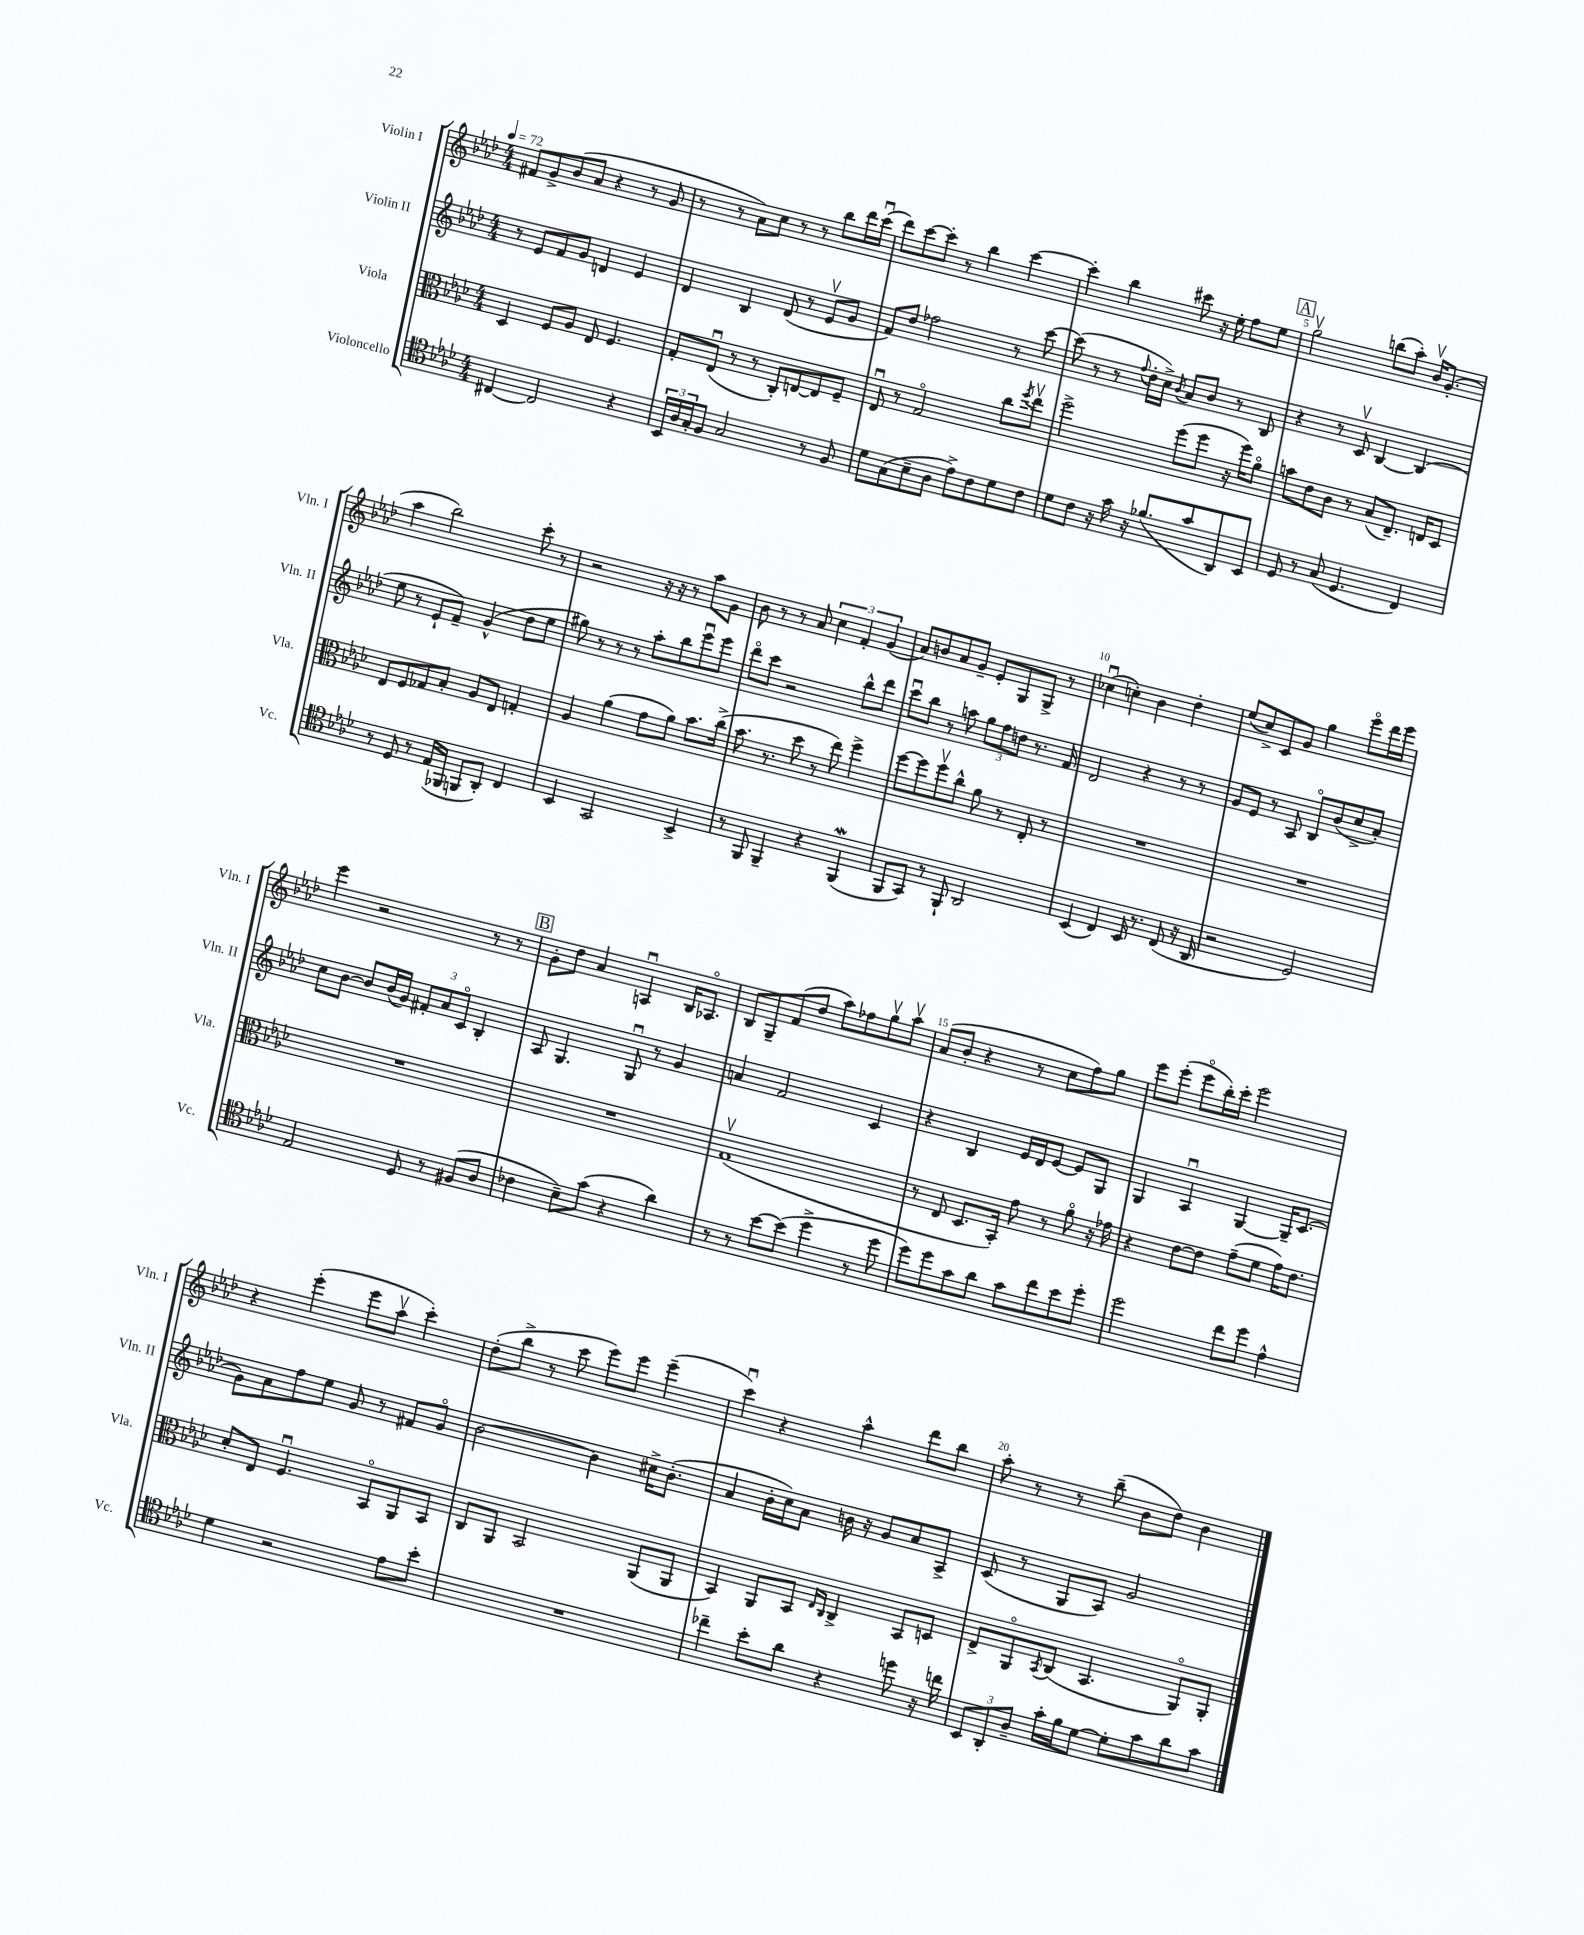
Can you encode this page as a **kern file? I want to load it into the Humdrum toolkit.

**kern	**kern	**kern	**kern
*part4	*part3	*part2	*part1
*staff4	*staff3	*staff2	*staff1
*I"Violoncello	*I"Viola	*I"Violin II	*I"Violin I
*I'Vc.	*I'Vla.	*I'Vln. II	*I'Vln. I
*clefC4	*clefC3	*clefG2	*clefG2
*k[b-e-a-d-]	*k[b-e-a-d-]	*k[b-e-a-d-]	*k[b-e-a-d-]
*M4/4	*M4/4	*M4/4	*M4/4
*MM72	*MM72	*MM72	*MM72
=1	=1	=1	=1
[4C#X/	4D-/	8r	8f#X/L
.	.	8e-/L	8g^/
2C#/]	8F/L	8f/	(8b-/
.	8A-/J	8g/J	8a-/J
.	8E-/	4dn/	4r
.	4.F/	.	.
4r	.	4e-/	8r
.	.	.	8g/
=2	=2	=2	=2
24BB-/LL	8G'/L	4d-/	8r
24A-/	.	.	.
24G'/J	.	.	.
8F/J	(8E-u/J	.	8r
2G/	8r	4B-/	8a-\L)
.	8r	.	8cc\J
.	8C'/L)	(8d-/	8r
.	[8En/	8r	8r
8r	8E/]	8e-v/L	8bb-\L
8F/	8F~/J	8g/J	16ddd-\L
.	.	.	(16cccu\JJ
=3	=3	=3	=3
8d-\L	8E-u/	8f/L)	8ddd-\L)
(8G\	8r	8dd-/J	[8ccc\
8B-~\	2G/	2ff-X\	8ccc'\J]
8A-\J	.	.	8r
8e-^\L)	.	.	4bb-\
8c\	.	.	.
8d-\	8cc\L	8r	[4ccc\
.	8qff/	.	.
8c\J	8ee-v\J	[8ccc\	.
=4	=4	=4	=4
8d-\L	2ff^\	(8ccc\]	4ccc'\]
8c\J	.	8r	.
16r	.	8r	4bb-\
16g\	.	.	.
.	.	8qqff/	.
16r	.	16dd-'\LL	.
(8.f-X/L	.	16cc^\JJ)	.
.	.	8qb-/	.
.	(8ff\L	8a-/L	8ccc#X\
8g/	8ff\J	8b-/J	16r
.	.	.	16ee-'\
8AA-/)	16r	8r	8ff\L
.	16ff\KL)	.	.
8BB-/J	8a-\J	8B-/	8ee-\J
!!LO:REH:place=s1:t=A
=5	=5	=5	=5
8D-/	8bn\L	4r	2ggv\
8r	8e-\	.	.
(8G/	8c\J	8r	.
4.D-/	8r	8cv/	.
.	(8B-/L	[4B-/	(8bbn\L
.	8.E-~/J)	.	8aa-'\J)
4C/)	.	(4B-/]	16b-v/KL
.	16En/KL	.	(8.g'/J
.	8D-/J	.	.
!!LO:LB:g=z
=6	=6	=6	=6
8r	8E-/L	8ee-\	4aa-\
8D-/	8F/	8r	.
8r	8G-X/	8e-`/L	2bb-\)
(16E-/LL	8B-'/J	8f~/J)	.
16FF-X/JJ	.	.	.
8FFn/L	8A-/L	(4g^^/	.
8AA-'/J)	8E-/J	.	.
4C/	4Gn'/	8dd-\L	8ccc'\
.	.	8ee-\J	8r
=7	=7	=7	=7
4BB-/	4A-/	8gg#X\)	2r
.	.	8r	.
2GG/	(4a-\	8r	.
.	.	8r	.
.	8g\L	8aa-'\L	16r
.	.	.	16r
.	8a-\J)	8bb-\	8r
4BB-^/	8.b-\L	8eee-u\	8aa-\L
.	.	8eee-\J	8g\J
.	(16cc^\Jk	.	.
=8	=8	=8	=8
8r	8.b-\	8ddd-\L	8b-\
8FF/	.	8ccc\J	8r
.	8.r	.	.
4FF~/	.	2r	8r
.	8dd-\	.	8a-/
4r	8r	.	6cc\
.	8ee-\)	.	.
.	.	.	6f'/
(4FFW/	4ff^\	8bb-^^\L	.
.	.	.	(6g/
.	.	8ddd-\J	.
=9	=9	=9	=9
8FF/L	[8ff\L	8cccu\L	8a-/L)
8GG/J)	8ff\]	8bb-\J	8bn/
8r	8ffv\	8r	8a-/
8FF`/	8cc^^\J	8aan\	8g~/J
2AA-/	8a-\	12gg\L	8e-'/L
.	.	12ff\	.
.	8r	.	8G/
.	.	12ddn\J	.
.	8E-'/	8.r	8G^/J
.	8r	.	8r
.	.	16f/	.
=10	=10	=10	=10
(4BB-/	1r	2d-/	(4cc-Xu\
4C/)	.	.	4ccn'\)
16BB-/	.	4r	4b-\
8.r	.	.	.
(8C/	.	8r	4dd-'\
16r	.	8r	.
16AA-/	.	.	.
=11	=11	=11	=11
2r	1r	8g/L	(8ee-/L
.	.	8e-/J	8cc^/)
.	.	8r	8c/
.	.	8A-/	8g/J
2D-/)	.	8B-/L	4gg\
.	.	(8b-/	.
.	.	8cc^/	8eee-\L
.	.	8a-'/J)	16ddd-\L
.	.	.	16eee-\JJ
!!LO:LB:g=z
=12	=12	=12	=12
2E-/	1r	8cc\L	4eee-\
.	.	[8b-\J	.
.	.	8b-/L]	2r
.	.	(16b-/L	.
.	.	16g/JJ)	.
8D-/	.	12f#X'/L	.
.	.	12a-/	.
8r	.	.	.
.	.	12c/J	.
(8F#X/L	.	4B-'/	8r
8A-/J	.	.	8r
!!LO:REH:place=s1:t=B
=13	=13	=13	=13
4c-X\	1r	8A-/	8g'\L
.	.	4.G/	8dd-\J
8B-~\L)	.	.	4a-/
(8g\J	.	.	.
4r	.	8Gu/	4Anu/
.	.	8r	.
4a-\)	.	4g/	16B-/KL
.	.	.	8.A-X/J
=14	=14	=14	=14
8r	(1Gv	4an/	8B-/L
8r	.	.	8G~/
[8b-\L	.	2f/	(8f/
(8b-\J]	.	.	8dd-/J
4dd-^\	.	.	8aa-\L)
.	.	.	8ff-X\
8r	.	4c/	8ggv\
8dd-\	.	.	8aa-v\J
=15	=15	=15	=15
8dd-\L)	8r	4r	(8a-/L
8dd-\	8E-/	.	8b-'/J
8g\	8.D-/L	4B-/	4r
8a-\J	.	.	.
.	16BB-'/Jk)	.	.
8g\L	8g\	16e-/LL	8r
.	.	16d-/J	.
8cc\	8r	[8e-/J	8cc\L
8b-\	8a-\	8e-/L]	8ff\)
8dd-'\J	16r	8G/J	8gg\J
.	16g-X\	.	.
=16	=16	=16	=16
2dd-\	4r	4G/	8eee-\L
.	.	.	(8eee-'\J
.	[8e-\L	4A-u/	8eee-\L
.	8e-\J]	.	16bb-'\L)
.	.	.	16ccc'\JJ
8cc\L	(8g~\L	[4G/	2eee-\
8dd-\J	8f\J	.	.
4e-^^\	16g\KL)	16G~/KL]	.
.	8.e-\J	(8.c/J	.
!!LO:LB:g=z
=17	=17	=17	=17
4d-\	8d-'/L	8g\L)	4r
.	8E-/J	8a-\	.
2r	4.Fu/	8ff\	(4eee-'\
.	.	8ee-\J	.
.	.	8g/	8eee-\L
.	8BB-/L	8r	8aa-v\J
8e-\L	8AA-/	8f#X/L	4ccc'\)
8b-'\J	8BB-/J	8g/J	.
=18	=18	=18	=18
1r	8C/L	[2b-\	(8dd-'\L
.	8AA-/J	.	8bb-^\J
.	2BB-/	.	8r
.	.	.	8ccc\
.	.	4b-\]	8eee-\L)
.	.	.	8eee-\J
.	(8AA-/L	16cc#X^\KL	(4eee-~\
.	.	(8.b-'\J	.
.	8AA-/J	.	.
=19	=19	=19	=19
4cc-X~\	4BB-/)	4a-/	4cccu\)
8b-'\L	8AA-/L	16b-'\LL	4r
.	.	16cc\J)	.
8a-\J	8BB-/J	8a-\J	.
.	16qqE-/LL	.	.
.	16qqC/JJ	.	.
4r	4C^/	16bn\	4aa-^^\
.	.	16r	.
.	.	8g/L	.
8ddn\	8BB-/L	8a-/	8ddd-\L
16r	8Dn/J	8A-^/J	8bb-\J
16ccn\	.	.	.
=20	=20	=20	=20
12BB-/L	8E-^/L	(8c/	8aa-'\
12AA-'/	.	.	.
.	8AA-/	8r	8r
12A-~/J	.	.	.
.	8qBB-/	.	.
16g'\LL	(8C/J	8G/L	8r
16f\J	.	.	.
[8d-\J	4.BB-/	8A-/J)	(8bb-~\
8d-'\L]	.	2g/	8b-\L
8g\	.	.	8dd-\J)
8a-\	8AA-/L)	.	4b-\
8g\J	8AA-'/J	.	.
==	==	==	==
*-	*-	*-	*-
